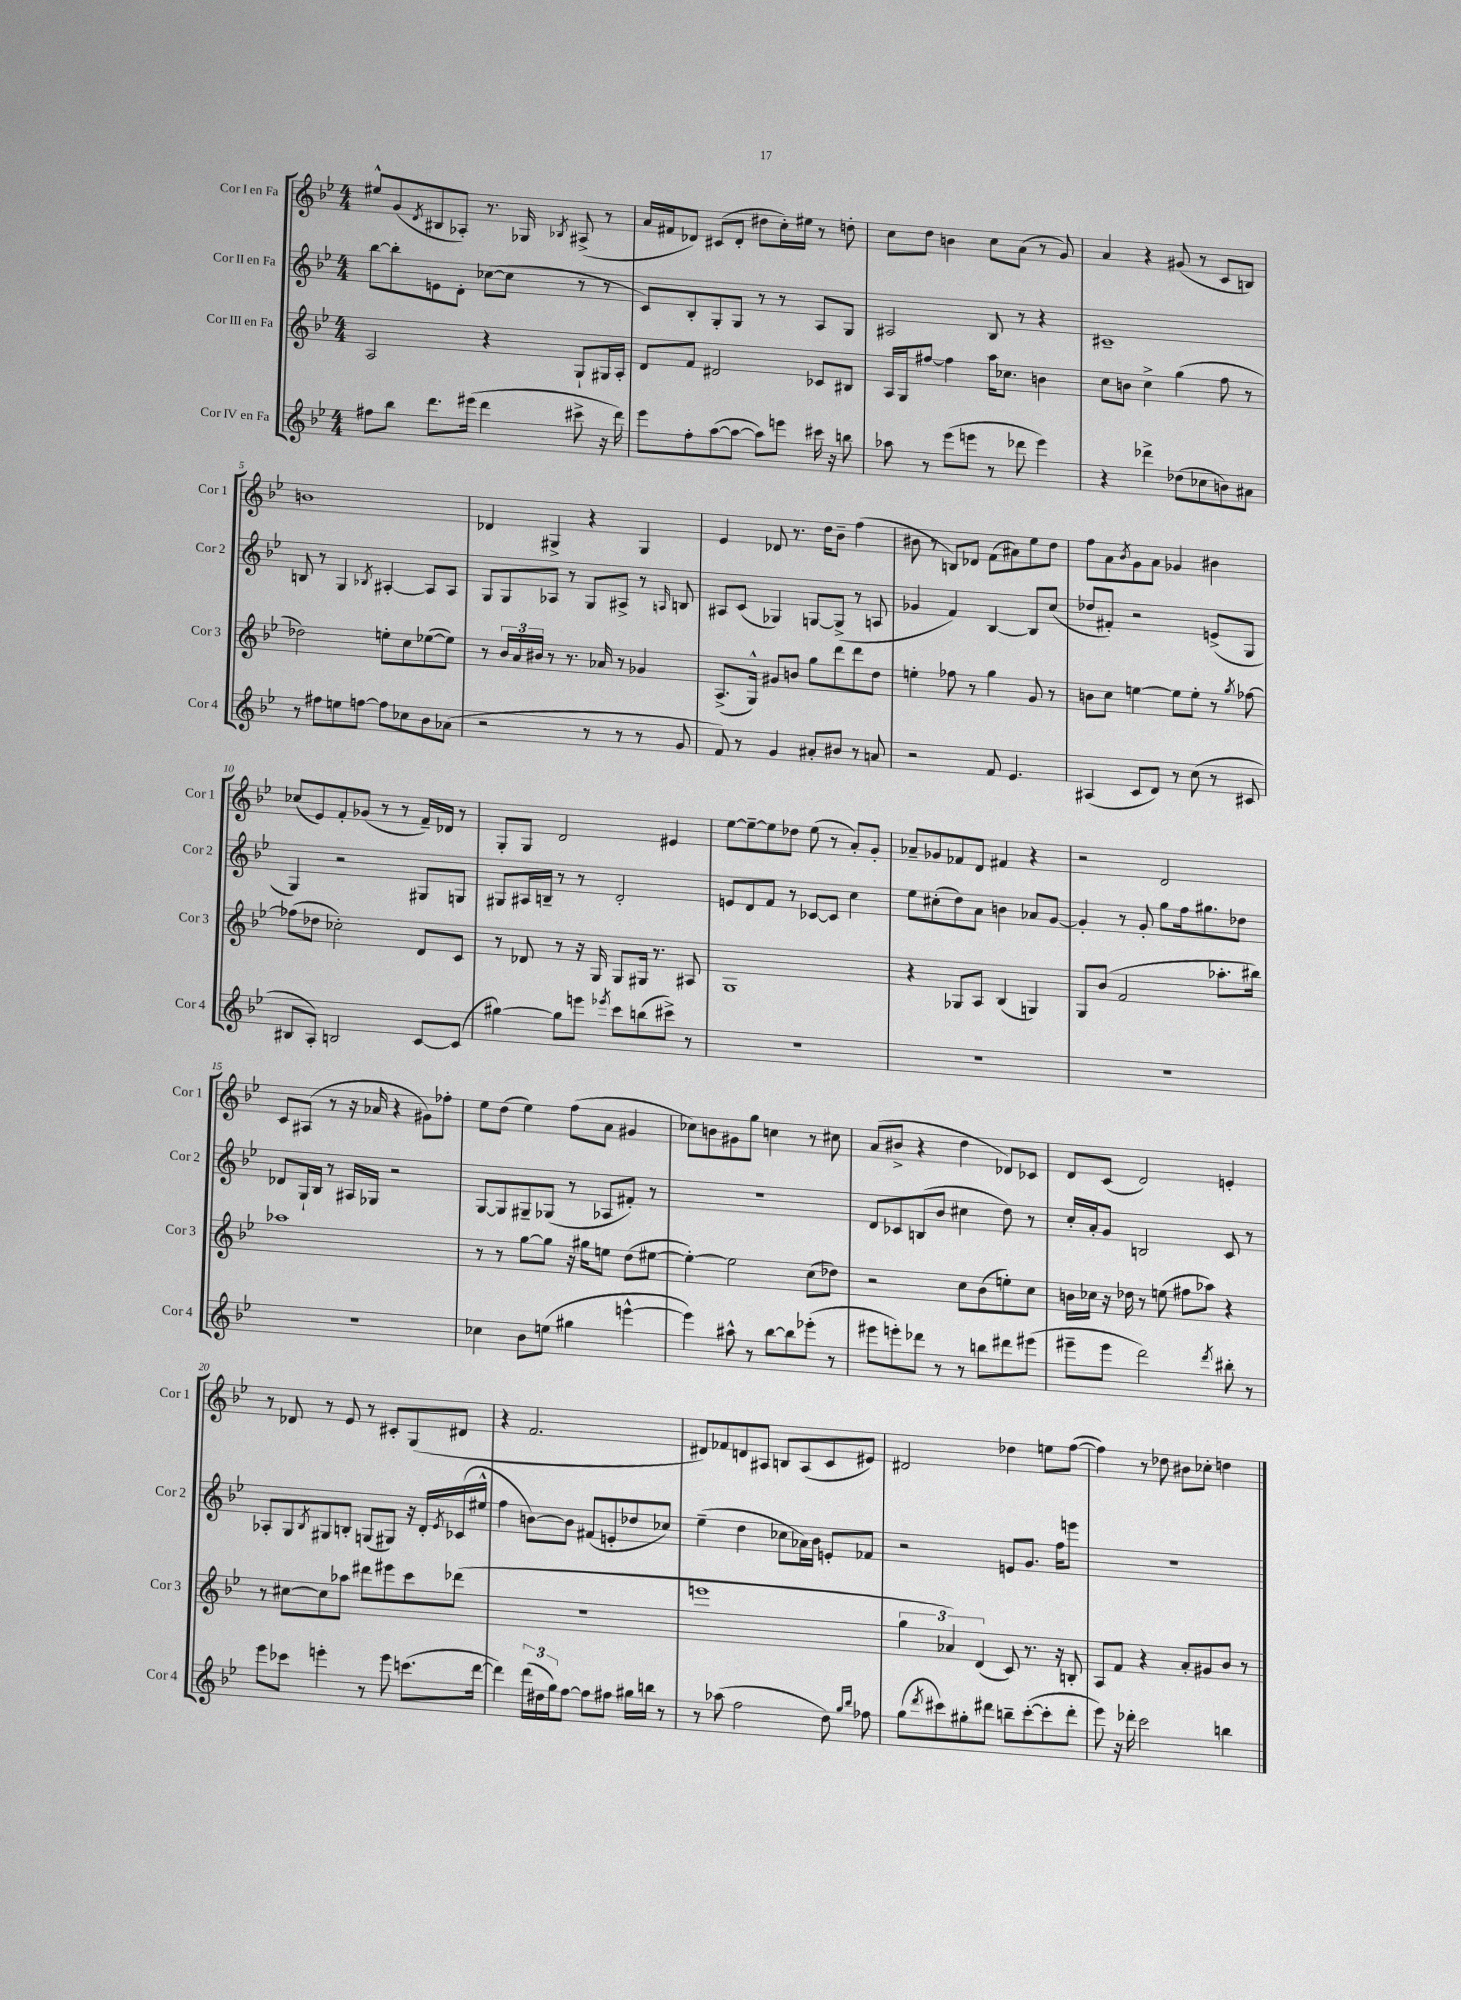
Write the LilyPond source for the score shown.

<<
\new StaffGroup <<
\new Staff = "s0" \with { instrumentName = "Cor I en Fa" shortInstrumentName = "Cor 1" } {
    \clef treble \key bes \major \numericTimeSignature \time 4/4
    eis''8-^ g'8( \acciaccatura { d'8 } bis8 aes8-.) r8. ges16 \acciaccatura { bes8 } ais8->( r8 |
    a'16 fis'16 des'8) cis'8( des'8-. dis''8 c''16-.) eis''16 r8 d''8-. |
    c''8 d''8 b'4 c''8 a'8( r8 g'8) |
    a'4 r4 gis'8( r8 c'8 b8) |
    b'1 |
    des'4 gis4-> r4 gis4 |
    ees'4 des'8 r8. d''16 bes'8-- f''4( |
    bis'8 r8 b8) des'8 f'8( ais'8) ees''8 d''8 |
    f''8 a'8 \acciaccatura { bes'8 } g'8 a'8 ges'4 bis'4 |
    ces''8( ees'8) f'8-. ges'8( r8 r8 f'16--) des'16 r8 |
    g8-. g8 d'2 eis'4 |
    ees''8~ ees''8~-- ees''8 des''8 ees''8( r8 a'8-.) g'8-. |
    aes'8-- ges'8 fes'8 d'8 fis'4 r4 |
    r2 d'2 |
    c'8 ais8( r8 r16 aes'16 r4 gis'8) fes''8-. |
    ees''8 d''8( ees''4) f''8( a'8 gis'4 |
    ces''8) b'8 gis'8 g''8 c''4 r8 cis''8 |
    a'8( bis'8-> r4 d''4 des'8) ces'8 |
    d'8 c'8( d'2) e'4-. |
    r8 des'8 r8 ees'8 r8 cis'8-. g8( dis'8 |
    r4 f'2. |
    dis'8) fes'8 d'8 ais8 b8 ais8( c'8 eis'8) |
    dis'2 des''4 e''8 f''8~( |
    f''4) r8 des''8 bis'8 ces''8-. d''4 \bar "|." |
}
\new Staff = "s1" \with { instrumentName = "Cor II en Fa" shortInstrumentName = "Cor 2" } {
    \clef treble \key bes \major \numericTimeSignature \time 4/4
    bes''8~ bes''8-. e'8 d'8-. ces''8~( ces''8 r8 r8 |
    c'8) bes8-. g8-. g8 r8 r8 a8 g8 |
    ais2 bes8 r8 r4 |
    cis'1-- |
    b8 r8 g4 \acciaccatura { bes8 } ais4~-. ais8 ais8 |
    g8 g8 aes8 r8 g8 ais8-> r8 \grace { a16 } b8 |
    ais8 c'8( ges4) g8~ g8->( r8 a8 |
    ges'4 f'4) bes4~ bes8 c''8( |
    des''8 fis'8-.) r2 e'8->( g8 |
    g4) r2 gis8 g8 |
    gis8 ais16 b16-- r8 r8 d'2-. |
    e'8 d'8 f'8 r8 ces'8~ ces'8 c''4 |
    ees''8 cis''8-.( d''8) a'8 b'4 aes'8 g'8~ |
    g'4-. r8 g'8-. g''8 f''16 gis''8. des''8 |
    des'8 g16-! bes16 r8 ais16 ges16 r2 |
    g8~ g8 gis8-- ges8( r8 aes8 fis'8-.) r8 |
    R1 |
    d'8 ces'8 b8( bes'8 cis''4 d''8) r8 |
    c''16-. a'16-. g'8 b2 c'8 r8 |
    aes8-. g8 \acciaccatura { bes8 } gis8 b8-. g8( gis8) r16 d'16-. \acciaccatura { ees'8 } ces'16( eis''16-^ |
    f''4 b'8~) b'8 fis'8( e'8-. des''8 ces''8) |
    ees''4--( d''4 ces''8 aes'16) bes'16 e'8-. fes'8 |
    r2 e'8 g'8. f''16 e'''8 |
    R1 \bar "|." |
}
\new Staff = "s2" \with { instrumentName = "Cor III en Fa" shortInstrumentName = "Cor 3" } {
    \clef treble \key bes \major \numericTimeSignature \time 4/4
    a2 r4 g8-! gis16 a16-. |
    d'8 f'8 dis'2 ces'8 bis8 |
    a16 g16 fis''8~ fis''4 a''16 ces''8. b'4 |
    c''8 b'8 c''4-> g''4( f''8 r8 |
    des''2) e''8-. c''8 ees''8~( ees''8) |
    r8 \tuplet 3/2 { bes'16 a'16 bis'16 } r8 r8. aes'16 r8 ges'4 |
    a8.->( g16-^) gis'8 b'8 g''8 d'''8 d'''8 d''8 |
    e''4-. fes''8 r8 g''4 g'8 r8 |
    b'8 c''8 e''4~ e''8 e''8-. r8 \acciaccatura { g''8 } fes''8~ |
    fes''8( des''8 ces''2-.) d'8 c'8 |
    r8 des'8 r8 r16 g16 g8 gis16 r8. ais8 |
    g1 |
    r4 ges8 a8 bes4( g4) |
    g8 bes'8( f'2 aes''8.-. bis''16) |
    aes''1 |
    r8 r8 g''8~ g''8 r16 gis''16 e''8 d''8( eis''8~ |
    eis''4~-.) eis''2 c''8( des''8) |
    r2 c''8 bes'8( e''8-.) c''8 |
    b'16 ces''16 r16 des''16 r8 e''8( fis''8 aes''8) r4 |
    r8 cis''8~ cis''8 aes''8 dis'''8 eis'''8 c'''8 des'''8( |
    r1 |
    e'''1 |
    \tuplet 3/2 { g''4 aes'4) d'4( } c'8) r8. r16 b8-. |
    a8 f'8 r4 a'8-. gis'8 bes'8 r8 \bar "|." |
}
\new Staff = "s3" \with { instrumentName = "Cor IV en Fa" shortInstrumentName = "Cor 4" } {
    \clef treble \key bes \major \numericTimeSignature \time 4/4
    fis''8 bes''8 d'''8. eis'''16( d'''4 cis'''8-> r16 d'''16) |
    ees'''8 f''8-. a''8~( a''8~ a''8) e'''8 cis'''16 r16 b''8 |
    aes''8 r8 ees'''8( e'''8 r8 des'''8 e'''4) |
    r4 des'''4-> des''8( ces''8 b'8) ais'8 |
    r8 fis''8 e''8 f''8~ f''8 ces''8 bes'8 aes'8( |
    r2 r8 r8 r8 g'8 |
    f'8) r8 g'4 ais'8-. bis'8 r8 a'8 |
    r2 f'8 ees'4. |
    ais4( c'8 d'8) r8 c''8( r8 cis'8 |
    bis8 a8-.) b2 c'8~ c'8( |
    gis''4~) gis''8 e'''8 \acciaccatura { ees'''8 } c'''8 b''8( cis'''8->) r8 |
    R1 |
    R1 |
    R1 |
    R1 |
    ces''4 bes'8 e''8( gis''4 e'''4~-^ |
    e'''4) ais''8-^ r8 bes''8~ bes''8 ees'''8-.( r8 |
    eis'''8 e'''8-.) des'''8 r8 r8 b''8 dis'''8 eis'''8( |
    eis'''8-- eis'''8 d'''2) \acciaccatura { d'''8 } bis''8-. r8 |
    ees'''8 ces'''8 e'''4-. r8 e'''8 c'''8.( d'''16~ |
    d'''4) \tuplet 3/2 { d'''16( dis''16 g''16) } f''8~ f''8 fis''8 gis''16 b''16 r8 |
    r8 aes''8( f''2 d''8) \grace { g''16 bes''16 } fes''8 |
    g''8( \acciaccatura { d'''8 } cis'''8) gis''8-. dis'''8 b''8-- cis'''8~-.( cis'''8-. dis'''8-. |
    ees'''8) r16 des'''16-. c'''2 b''4 \bar "|." |
}
>>
>>
